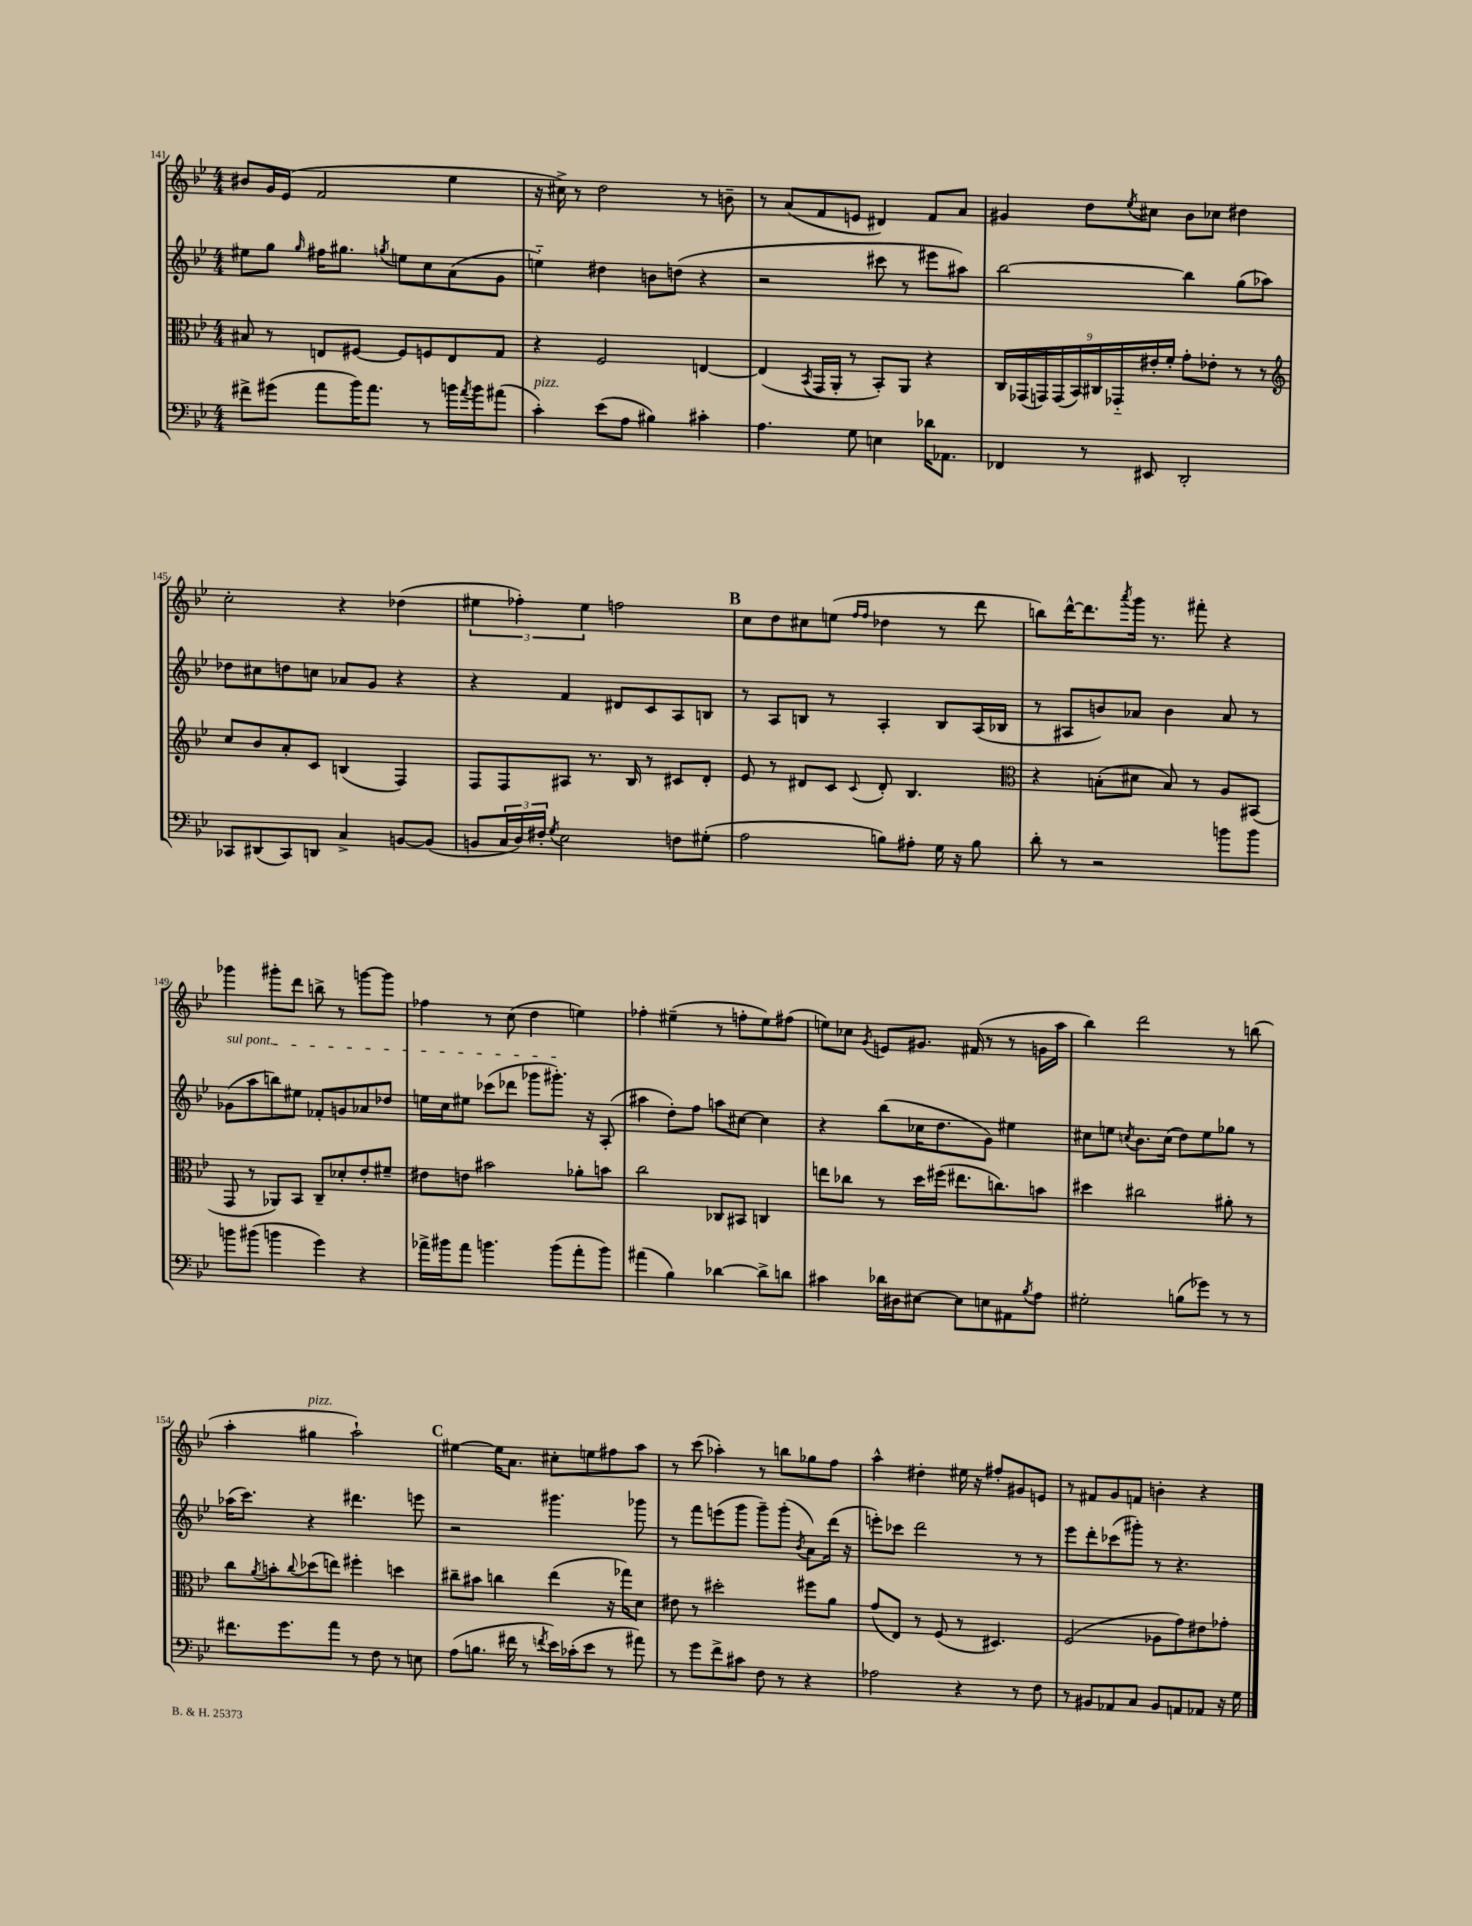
<<
\new StaffGroup <<
\new Staff = "s0" {
    \clef treble \key bes \major \numericTimeSignature \time 4/4
    bis'8 g'16 ees'16( f'2 ees''4 |
    r16 cis''16->) r8 d''2 r8 b'8-- |
    r8 a'8( f'8 e'8 dis'4) f'8 a'8 |
    gis'4 d''8 \acciaccatura { ees''8 } cis''8 bes'8 ces''8 dis''4 |
    c''2-. r4 des''4( |
    \tuplet 3/2 { eis''4 fes''4-.) eis''4 } f''2 |
    \mark \markup { \bold "B" } c''8 d''8 cis''8 e''8( \grace { f''16 f''16 } des''4 r8 d'''8 |
    b''8) d'''16~-^ d'''8. \acciaccatura { a'''8 } g'''16 r8. fis'''8-. r4 |
    ges'''4 gis'''8-. d'''8 b''8-> r8 g'''8~ g'''8 |
    fes''4 r8 c''8( d''4 e''4) |
    fes''4-. eis''4--( r8 f''8-. eis''8) fis''8( |
    e''8) ces''8 \acciaccatura { g'8 } e'8 gis'8. fis'16( r8 r8 g'16 a''16 |
    bes''4) d'''2 r8 b''8( |
    a''4-. gis''4^\markup { \italic "pizz." } a''2-!) |
    \mark \markup { \bold "C" } eis''4~ eis''16 a'8. cis''8-. e''8 fis''8 a''8 |
    r8 c'''8( aes''4-.) r8 b''8 ges''8 f''8 |
    a''4-^ dis''4-. eis''16 r16 fis''8-. gis'8 e'8 |
    r8 fis'8 g'8 f'8 b'4-. r4 \bar "|." |
}
\new Staff = "s1" {
    \clef treble \key bes \major \numericTimeSignature \time 4/4
    eis''8 g''8 \grace { g''16 } fis''16 gis''8. \acciaccatura { g''8 } e''8 c''8 a'8( g'8 |
    e''4-_) dis''4 b'8 d''8( r4 |
    r2 cis'''8 r8 eis'''8 ais''8) |
    bes''2~ bes''4 g''8( aes''8) |
    des''8 cis''8 d''8 c''8 aes'8 g'8 r4 |
    r4 f'4 dis'8 c'8 a8 b8 |
    \mark \markup { \bold "B" } r8 a8 b8 r8 a4-. b8 a16( bes16 |
    r8 ais8 b'8) aes'8 b'4 aes'8 r8 |
    \once \override TextSpanner.bound-details.left.text = \markup { \italic "sul pont." } ges'8\startTextSpan( a''8 b''8) eis''8 fes'8-. g'8 aes'8 des''8 |
    e''16 c''16 eis''8 ces'''8( des'''8 ges'''8 gis'''8.-.\stopTextSpan) r16 a8-.( |
    ais''4 d''8-.) f''8 a''8 cis''8~ cis''4 |
    r4 bes''8( ces''16 d''8. g'8) eis''4 |
    cis''8 e''8 \acciaccatura { c''8 } bes'8. c''16( d''8) e''8 ges''8 r8 |
    aes''16( c'''8.) r4 dis'''4. e'''8 |
    \mark \markup { \bold "C" } r2 gis'''4. ges'''8 |
    r8 f'''8 e'''8( g'''8 g'''8--) g'''8-.( \acciaccatura { bes'8 } a'8) d'''16( r16 |
    e'''8-.) ces'''8 d'''2 r8 r8 |
    ees'''8 d'''8-. ces'''8( gis'''8-.) r8 r4. \bar "|." |
}
\new Staff = "s2" {
    \clef alto \key bes \major \numericTimeSignature \time 4/4
    bis8 r8 e8 fis8~ fis8 f8 e8 g8 |
    r4 f2 e4~ |
    e4( \acciaccatura { bes,8 } g,16 a,16-. r8 bes,8-.) a,8 r4 |
    \tuplet 9/8 { c16 ges,16( g,16) g,16( bes,16) cis16 ges,16-_ eis'16-. f'16-. } g'8-. ees'8-. r8 r8 |
    \clef treble c''8 bes'8 a'8-. c'8 b4( f4) |
    f8 f8 ais8 r8. bes16 r8 cis'8 d'8-. |
    \mark \markup { \bold "B" } ees'8 r8 dis'8 c'8 \appoggiatura { c'8 } dis'8-. bes4. |
    \clef alto r4 b8-.( dis'8 b8) r8 a8 bis,8( |
    g,8 r8 aes,8) bes,8 c8-- des'8-. ees'8-. fis'8-- |
    eis'8 e'8 bis'2 aes'8-. b'8 |
    c''2 ces8 bis,8 c4 |
    e''8 ces''8 r8 d''16 fis''16( eis''8. c''8.) b'8 |
    dis''4 cis''2 ais'8-. r8 |
    c''8 \acciaccatura { a'8 } b'8-. \appoggiatura { c''8 } des''8( e''8) fis''4-. d''4 |
    \mark \markup { \bold "C" } cis''8-- bis'8 c''4 ees''4( r16 ges''16) d'8 |
    eis'8 r8 dis''2-. fis''8 a'8 |
    g'8( ees8) r8 f8( r8 dis4.) |
    f2( aes8 g'8) eis'8 ges'8-. \bar "|." |
}
\new Staff = "s3" {
    \clef bass \key bes \major \numericTimeSignature \time 4/4
    fis'8-> gis'8( a'8 bes'16) a'8. r8 b'16 \acciaccatura { a'8 } b'16 ais'8( |
    c'4-.^\markup { \italic "pizz." }) ees'8( a8 bis4) cis'4-. |
    a4. g8 e4 des'16 aes,8. |
    fes,4 r8 eis,8 d,2-. |
    ces,8 dis,8( ces,8) d,8 c4-> b,8~ b,8( |
    b,8 \tuplet 3/2 { c16 d16) fis16-. } \acciaccatura { g8 } ees2 f8 gis8-.( |
    \mark \markup { \bold "B" } a2 b8) ais8-. g16 r16 b8 |
    d'8-. r8 r2 b'8 b'8 |
    b'8 bis'8( b'4 g'4) r4 |
    aes'16-> bis'16 aes'8 b'4. b'8( aes'8-. b'8) |
    ais'4( bes4) des'4~ des'8-> d'8 |
    cis'4 des'16 dis16 eis8~ eis8 e8 ais,8 \acciaccatura { bes8 } a8 |
    gis2-. b8( ges'8) r8 r8 |
    fis'8. g'8. a'8 r8 f8 r8 e8 |
    \mark \markup { \bold "C" } a8( b8. fis'16 r8 \acciaccatura { f'8 } ees'16) ces'16-.( ees'8 r8 ais'8) |
    r8 g'8 f'8-> cis'8 f8 r8 r4 |
    aes2 r4 r8 f8 |
    r8 bis,8 aes,8 c8 bis,8 a,8 aes,8 r16 g16 \bar "|." |
}
>>
>>
\layout { \context { \Score currentBarNumber = #141 } }
